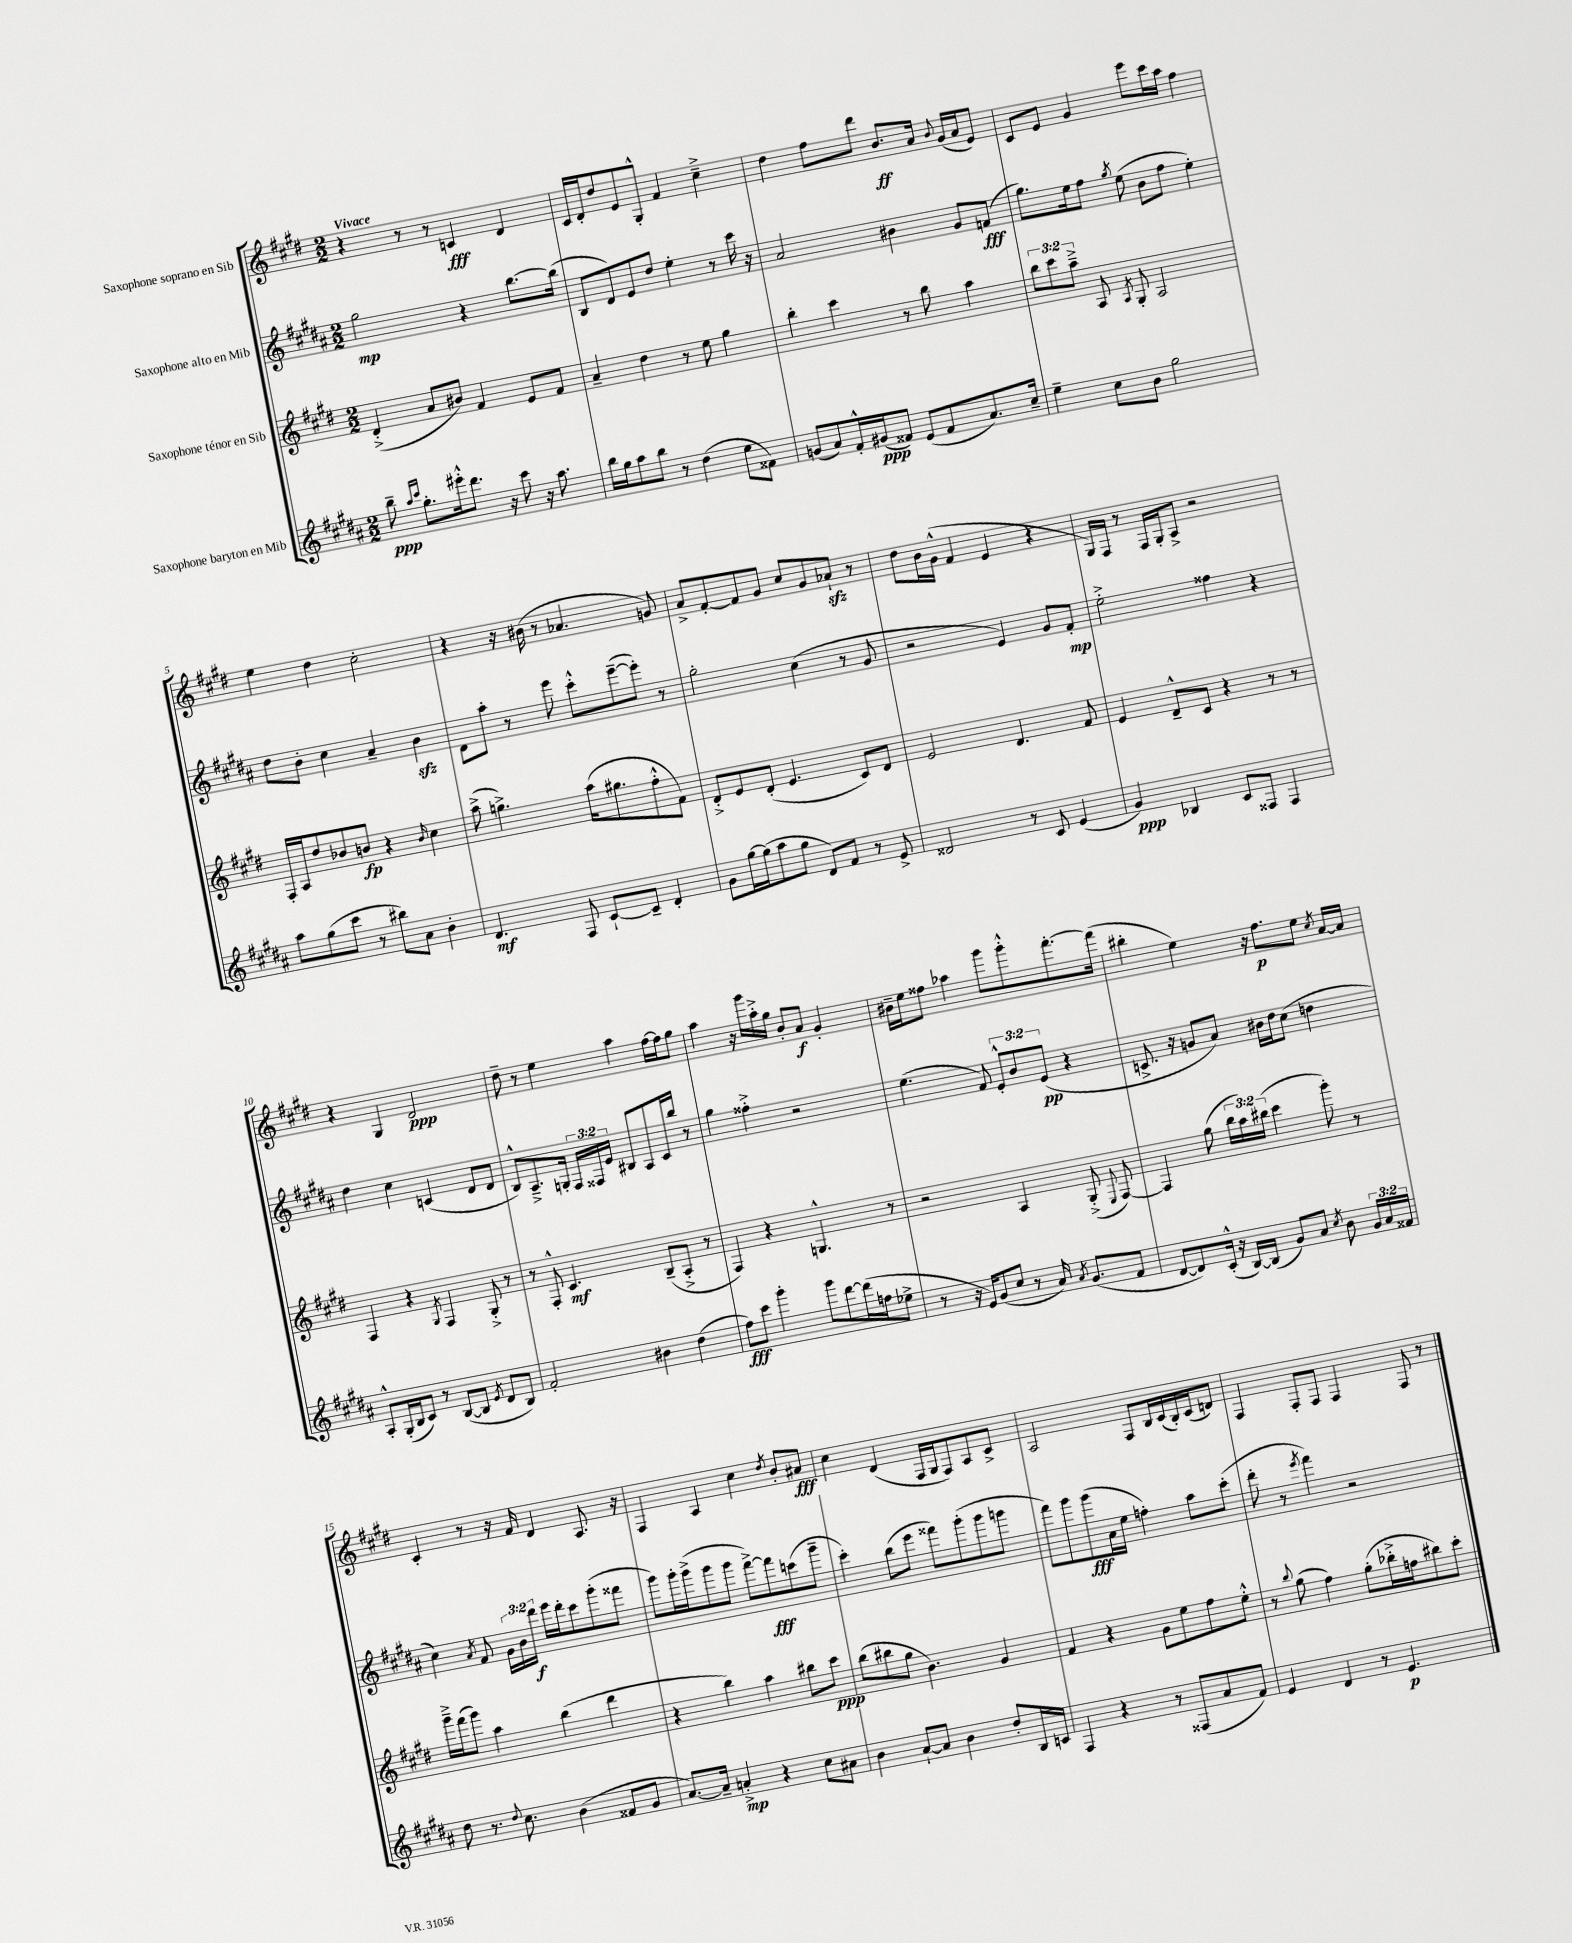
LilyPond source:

<<
\new StaffGroup <<
\new Staff = "s0" \with { instrumentName = "Saxophone soprano en Sib" } {
    \clef treble \key e \major \numericTimeSignature \time 2/2 \tempo "Vivace"
    \autoBeamOff r4 r8 r8 c'4\fff dis'4 |
    cis'16[ dis'16-. dis''8 e'8 gis8]-.-^ fis'4 cis''4---> |
    dis''4 fis''8[ dis'''8] b'8.[\ff a'16] \appoggiatura { b'8 } gis'16[( a'16 e'8]) |
    cis'8[ e'8] gis'4 e'''8[ cis'''16 a''16] fis''4 |
    e''4 dis''4 cis''2-. |
    r4 r16 bis'16( r8 aes'4. g'8) |
    a'8[-> fis'8~-. fis'8 gis'8] cis''8[ gis'8 aes'8]-!\sfz r8 |
    dis''8[ b'16 gis'16]-^( fis'4 e'4 r4 |
    gis16[) fis16] r8 fis16[ gis16-. a8]-> r2 |
    r4 gis4 dis'2\ppp |
    dis''8-- r8 e''4 a''4 fis''16[~ fis''16 gis''8] |
    a''4 r16 gis'''16[ a''16-.-> gis''16] b'8[-. a'8]\f gis'4-. |
    bis'16[-- e''16 fisis''8] aes''4 gis'''8[ gis'''8-.-^ fis'''8.~-. fis'''16]( |
    bis''4-. e''4) r16 fis''8.[\p e''8] \acciaccatura { cis''8 } a'16[~ a'16] |
    cis'4-. r8 r16 fis'16 dis'4 a8. r16 |
    fis4 a4 cis''4 \acciaccatura { dis''8 } b'8[-. ais'8]\fff |
    cis''4 dis'4( fis16[ gis16 fis8) a8 cis'8]-> |
    a2 fis8[ b16 cis'16( b16-.) cis'16( d'8]) |
    fis4 fis8[-. fis8] fis4 fis8 r8 \bar "|." |
}
\new Staff = "s1" \with { instrumentName = "Saxophone alto en Mib" } {
    \clef treble \key b \major \numericTimeSignature \time 2/2 \override Staff.TupletNumber.text = #tuplet-number::calc-fraction-text
    \autoBeamOff gis''2\mp r4 b''8.[~ b''16]( |
    b8[ dis'8) e'8 dis''8] e''4-. r8 cis'''16 r16 |
    ais'2 bis'4 gis'8[ f'8]\fff( |
    gis''8.[) e''16 fis''8] \acciaccatura { gis''8 } e''8( b'8[ fis''8] e''4-.) |
    dis''8[ b'8]-. cis''4 ais'4-- b'4\sfz |
    dis'8[ ais''8]-. r8 e'''8 cis'''8[-.-^ e'''8~--( e'''8]-.) r8 |
    gis''2-. cis''4( r8 gis'8 |
    r2 e'4) gis'8[ fis'8]-.\mp |
    e''2-.-> fisis''4 r4 |
    dis''4 cis''4 c'4( dis'8[ dis'8] |
    b8[-^) ais8.---> g16]-. \tuplet 3/2 { fis16[ fisis16 e'16] } bis8[ ais8 cis'16 b''16] r8 |
    gis''4 fisis''4-.-> r2 |
    e''4.( fis'8) \tuplet 3/2 { e'8[-.-^ b'8 e'8]\pp( } r4 |
    c'8.-> r16 g'8[ ais'8]) bis'16[ dis''16 cis''8]( d''4 |
    cis''4) \acciaccatura { ais'8 } fis'8 \tuplet 3/2 { gis'16[ b'16 dis'''16]\f } e'''16[ dis'''16-. cis'''8 gis'''8-.( fisis'''8] |
    gis'''8[) gis'''16-. gis'''16->( gis'''8 gis'''8] fis'''8[~->) fis'''8\fff c'''8( gis'''8]-- |
    cis'''4-.) b''8[( e'''8] fisis'''8[) gis'''8-.( gis'''8 g'''8] |
    fis'''8[) gis'''8 gis'''8\fff( ais'16 e''16] f''4-.) ais''8[ cis'''8]-.( |
    dis'''8-. r8 \acciaccatura { e'''8 } fis'''4) r2 \bar "|." |
}
\new Staff = "s2" \with { instrumentName = "Saxophone ténor en Sib" } {
    \clef treble \key e \major \numericTimeSignature \time 2/2 \override Staff.TupletNumber.text = #tuplet-number::calc-fraction-text
    \autoBeamOff dis'4-.->( a'8[ bis'8]) fis'4 e'8[ fis'8] |
    a'4-- dis''4 r8 e''8 gis''4 |
    b''4-. cis'''4 r8 b''8 a''4 |
    \tuplet 3/2 { b''8[ cis'''8 a''8]---> } a8 \acciaccatura { a8 } gis8-. a2 |
    fis16[-. a16 dis''8 bes'8 b'8]\fp r4 \grace { b'16 } cis''4 |
    a''8->( g''4.->) a''16[( gis''8. fis''8-.-^ fis'8]) |
    dis'8[-.-> e'8 dis'8]-.( e'4. cis'8[) dis'8] |
    e'2 dis'4. fis'8 |
    e'4 dis'8[---^ cis'8] r4 r8 r8 |
    fis4 r4 \acciaccatura { gis8 } fis4 gis8-.-> r8 |
    r8 fis8-.-^ cis'4.\mf b8[--( a8]-.-> r8 |
    fis4) r4 g4.-^ r8 |
    r2 a4 gis8-.->( \appoggiatura { e8 } fis8~) |
    fis4 gis''8( \tuplet 3/2 { b''16[ a''16) bis''16]( } cis'''4 gis'''8-.) r8 |
    gis'''16[---> fis'''16( gis'''8]) a''4 b''4( dis'''4 |
    r4 b''4) a''4 bis''8[ cis'''8]\ppp |
    b''8[( bis''8 gis''8] b'4.) gis'4 |
    fis'4 r4 gis'8[ e''8 fis''8 e''8]-.-^ |
    r8 \appoggiatura { b''8 } gis''8( fis''4) gis''8[-.( bes''16-.-> f''16 bis''8) cis'''8]-. \bar "|." |
}
\new Staff = "s3" \with { instrumentName = "Saxophone baryton en Mib" } {
    \clef treble \key b \major \numericTimeSignature \time 2/2 \override Staff.TupletNumber.text = #tuplet-number::calc-fraction-text
    \autoBeamOff b''8--\ppp \grace { ais''16[ cis'''16] } gis''8.[-. eis'''16-.-^ dis'''8.] r16 cis'''8 r16 ais''8. |
    b''16[ gis''16 ais''8 b''8] r8 dis''4( e''8[ fisis'8]) |
    g'8[( ais'8) fis'16-.-^ gis'16\ppp( fisis'8]) e'8[( fisis'8 ais'8.) cis''16]-- |
    e''4-- cis''8[ b'8] gis''2 |
    ais''8[ gis''8( cis'''8] r8 bis''8[) ais'8] b'4-. |
    dis'4.\mf fis8 cis'8[~-! cis'8]-- dis'4-. |
    gis'8[ gis''16~ gis''16( ais''8 gis''8] dis'8[) fis'8] r8 e'8-> |
    disis'2 r8 cis'8 e'4( |
    gis'4\ppp) bes4 cis'8[ fisis8] fisis4 |
    ais8[-.-^ gis16-.( b16 cis'8]) r8 b8[~( b8] \acciaccatura { e'8 } dis'8[ b8]) |
    fis'2-. bis'4 dis''4( |
    fis''8[\fff) cis'''8] gis'''4-. gis'''8[ dis'''8~ dis'''16( f''16 ees''8]-> |
    r8 r16 e'16[) gis'8( cis''8] r8 ais'16) \acciaccatura { ais'8 } gis'8.[( fis'8] |
    dis'8[~ dis'8) cis'16]-.-^( r16 b16[~) b16]( gis'8[) ais'8] \acciaccatura { cis''8 } b'8 \tuplet 3/2 { gis'16[ ais'16 fisis'16] } |
    dis''8 r8. \appoggiatura { dis''8 } cis''8. b'4( fisis'8[ gis'8] |
    ais'8.[~) ais'16]-- a'4-.->\mp r4 cis''8[ ais'8] |
    b'4 ais'8[~-! ais'8] b'4 dis''8[-. b16 c'16] |
    fis4 r4 r8 fisis8[( ais'8 fis'8]) |
    e'4 dis'4 r8 e'4.\p \bar "|." |
}
>>
>>
